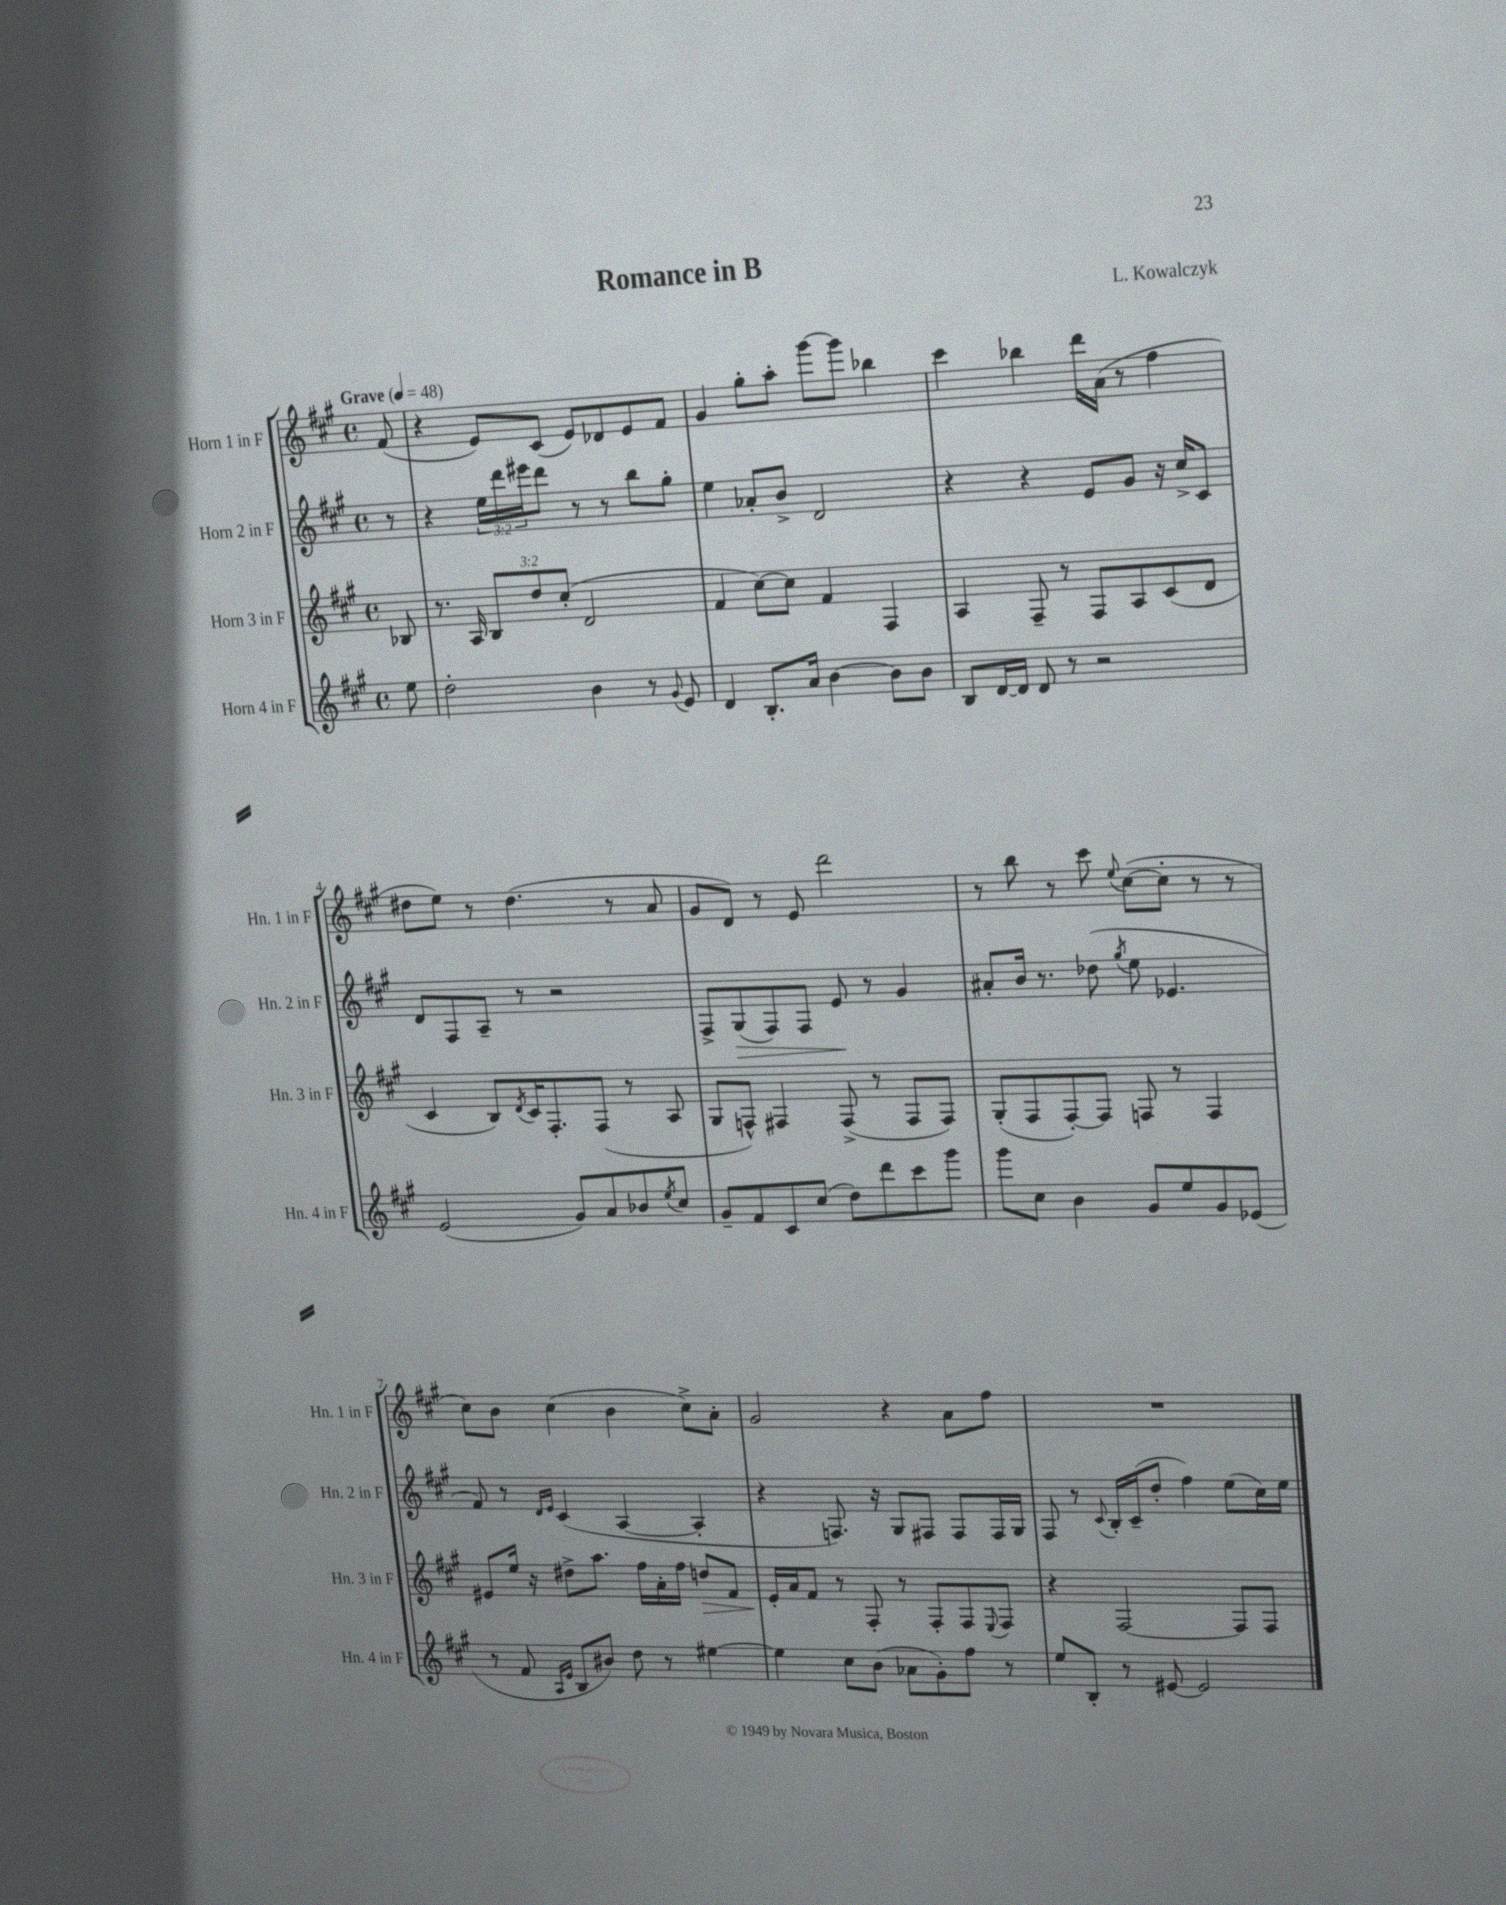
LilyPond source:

\header { title = "Romance in B" composer = "L. Kowalczyk" }
<<
\new StaffGroup <<
\new Staff = "s0" \with { instrumentName = "Horn 1 in F" shortInstrumentName = "Hn. 1 in F" } {
    \clef treble \key a \major \defaultTimeSignature \time 4/4 \partial 8 \tempo "Grave" 4 = 48
    fis'8( |
    r4 e'8) cis'8( e'8) des'8 e'8 fis'8 |
    gis'4 gis''8-. a''8-. gis'''8~ gis'''8 bes''4 |
    cis'''4 bes''4 d'''16 a'16( r8 fis''4 |
    dis''8 e''8) r8 dis''4.( r8 a'8 |
    gis'8 d'8) r8 e'8 d'''2 |
    r8 b''8 r8 cis'''8 \appoggiatura { e''8 } cis''8~( cis''8-. r8 r8 |
    cis''8) b'8 cis''4( b'4 cis''8->) a'8-. |
    gis'2 r4 a'8 fis''8 |
    R1 \bar "|." |
}
\new Staff = "s1" \with { instrumentName = "Horn 2 in F" shortInstrumentName = "Hn. 2 in F" } {
    \clef treble \key a \major \defaultTimeSignature \time 4/4 \override Staff.TupletNumber.text = #tuplet-number::calc-fraction-text \partial 8
    r8 |
    r4 \tuplet 3/2 { e''16 d'''16 eis'''16 } d'''8 r8 r8 b''8 gis''8-. |
    e''4 aes'8-. b'8-> d'2 |
    r4 r4 e'8 gis'8 r16 cis''16-> cis'8 |
    d'8 fis8 a8-- r8 r2 |
    fis8-> gis8\>( fis8) fis8 e'8\! r8 gis'4 |
    ais'8-. b'16 r8. des''8( \acciaccatura { gis''8 } e''8 ees'4. |
    fis'8) r8 \grace { d'16 e'16 } cis'4( a4~ a4-. |
    r4 f8.) r16 gis8 fis8 fis8 fis16 gis16 |
    fis8 r8 \appoggiatura { cis'8 } b16-. cis'16--( d''8-. fis''4) e''8( cis''16) e''16 \bar "|." |
}
\new Staff = "s2" \with { instrumentName = "Horn 3 in F" shortInstrumentName = "Hn. 3 in F" } {
    \clef treble \key a \major \defaultTimeSignature \time 4/4 \override Staff.TupletNumber.text = #tuplet-number::calc-fraction-text \partial 8
    bes8 |
    r8. a16 \tuplet 3/2 { b8 d''8 cis''8-.( } d'2 |
    fis'4 cis''8~) cis''8 fis'4 fis4 |
    a4 fis8-- r8 fis8 a8 cis'8( d'8 |
    cis'4 b8) \acciaccatura { d'8 } cis'16 fis8.-. fis8( r8 a8 |
    gis8 f8-^) fis4 fis8->( r8 fis8 fis8) |
    gis8-.( fis8 fis8~-.) fis8 f8 r8 f4 |
    eis'8 e''16 r16 dis''8-> a''8. fis''16 a'16-. fis''16 d''8\> fis'8 |
    e'16-.\! a'16 fis'8 r8 fis8-. r8 fis8-. fis8 \appoggiatura { e8 } fis8 |
    r4 fis2~ fis8 fis8 \bar "|." |
}
\new Staff = "s3" \with { instrumentName = "Horn 4 in F" shortInstrumentName = "Hn. 4 in F" } {
    \clef treble \key a \major \defaultTimeSignature \time 4/4 \partial 8
    e''8 |
    d''2-. b'4 r8 \appoggiatura { gis'8 } e'8 |
    d'4 b8.-. a'16 b'4~ b'8 b'8 |
    b8 d'16~ d'16 d'8 r8 r2 |
    e'2( gis'8) a'8 bes'8 \acciaccatura { e''8 } cis''8 |
    gis'8-- fis'8 cis'8 cis''8( d''8) d'''8 cis'''8 gis'''8 |
    gis'''8 cis''8 b'4 gis'8 e''8 gis'8 ees'8( |
    r8 fis'8 \grace { a16 e'16 } b8 bis'8) d''8 r8 eis''4~ |
    eis''4 cis''8 b'8( aes'8 gis'8-.) fis''8 r8 |
    e''8 b8-. r8 eis'8~ eis'2 \bar "|." |
}
>>
>>
